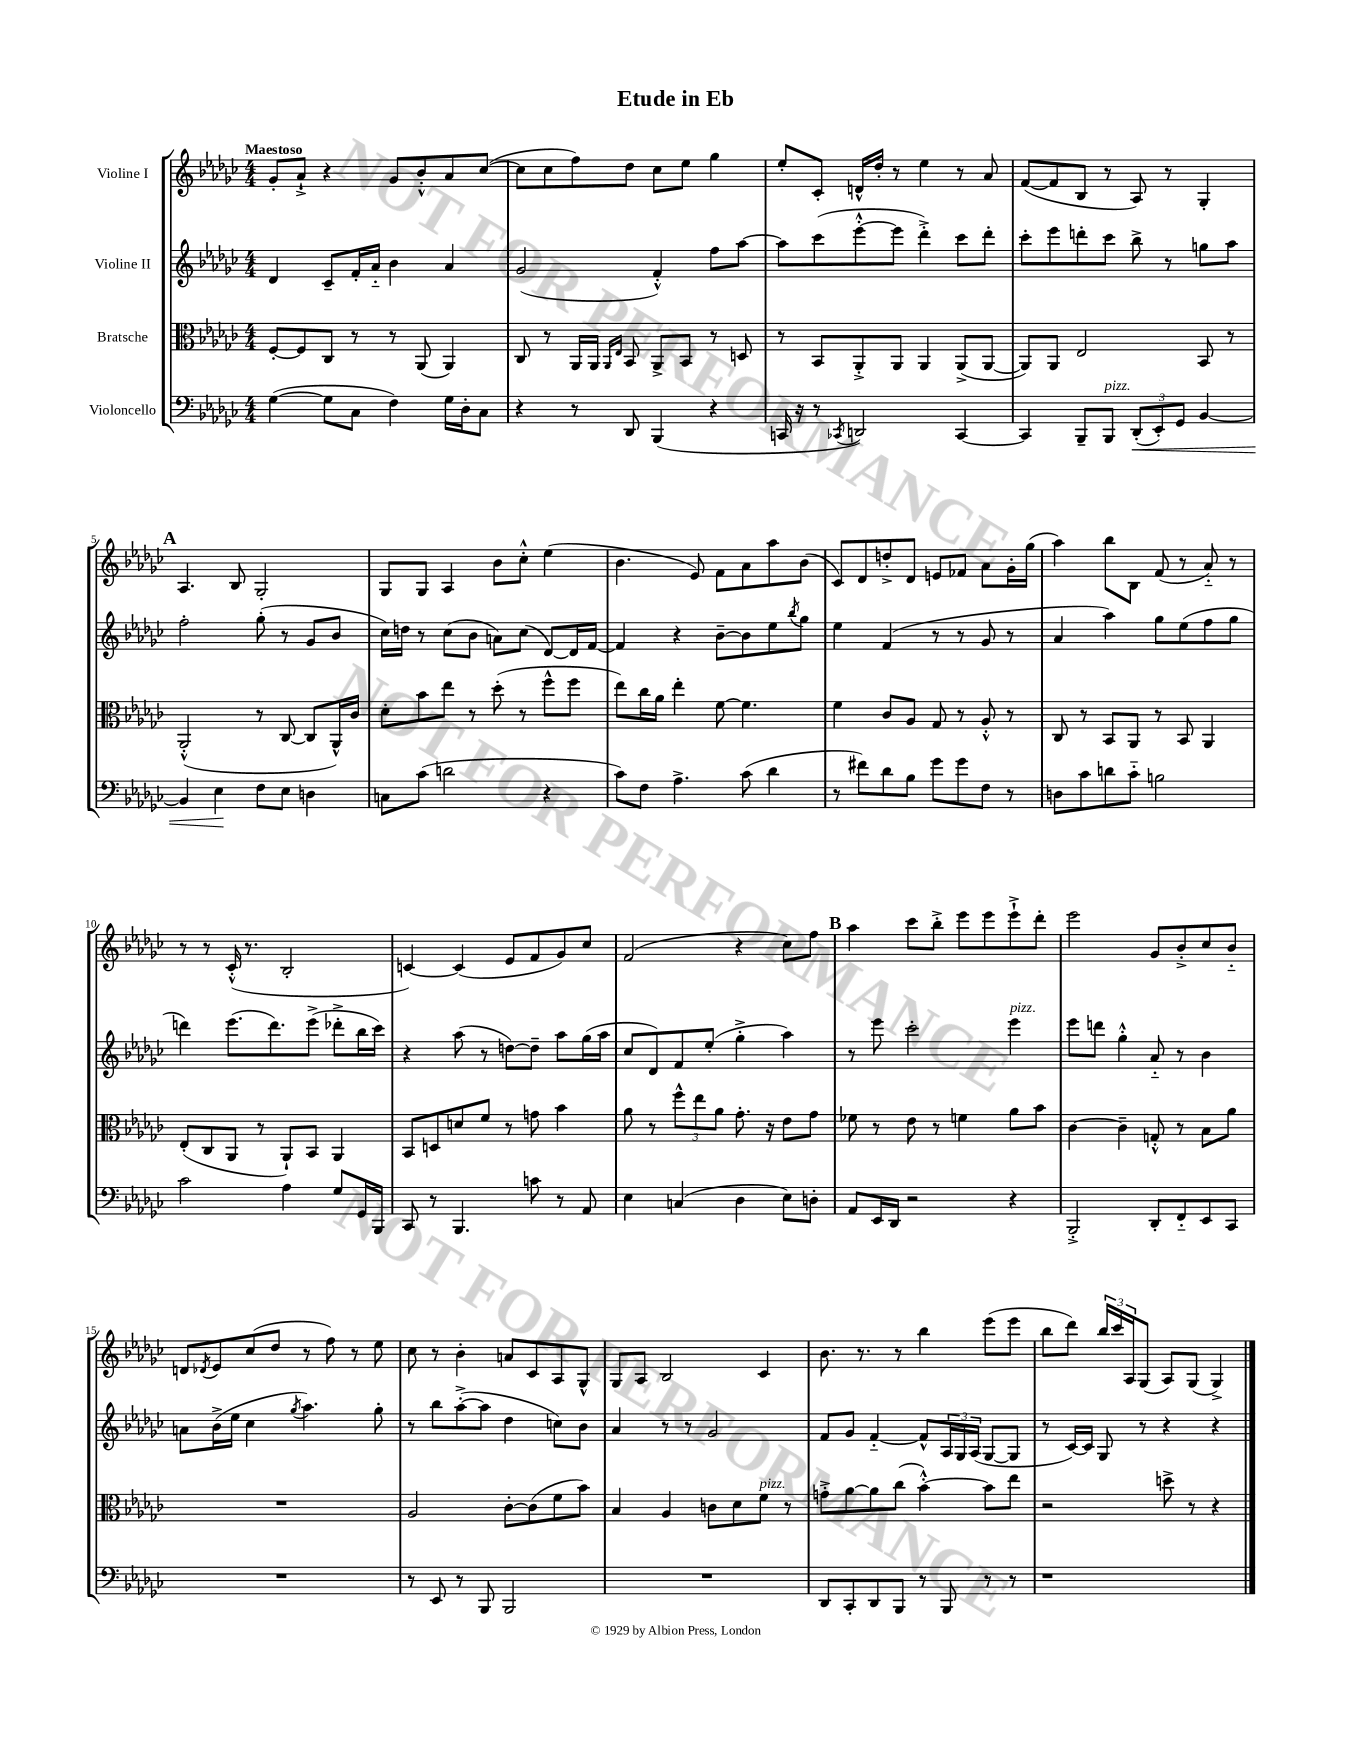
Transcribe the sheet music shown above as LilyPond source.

\header { title = "Etude in Eb" }
<<
\new StaffGroup <<
\new Staff = "s0" \with { instrumentName = "Violine I" } {
    \clef treble \key ges \major \numericTimeSignature \time 4/4 \tempo "Maestoso"
    ges'8-. aes'8-!-> r4 ges'8 bes'8-.-^ aes'8 ces''8~( |
    ces''8 ces''8 f''8) des''8 ces''8 ees''8 ges''4 |
    ees''8-. ces'8-. d'16-^ des''16-. r8 ees''4 r8 aes'8 |
    f'8~( f'8 bes8 r8 aes8) r8 ges4-. |
    \mark \markup { \bold "A" } aes4. bes8 ges2-. |
    ges8 ges8 aes4 bes'8 ces''8-.-^ ees''4( |
    bes'4. ees'8) f'8 aes'8 aes''8 bes'8( |
    ces'8) des'8 d''8-.-> des'8 e'8 fes'8 aes'8 ges'16-. ges''16( |
    aes''4) bes''8 bes8 f'8( r8 aes'8-_) r8 |
    r8 r8 ces'16-.-^( r8. bes2-. |
    c'4~) c'4( ees'8 f'8 ges'8) ces''8 |
    f'2( r4 ces''8) f''8 |
    \mark \markup { \bold "B" } aes''4 ces'''8 bes''8-.-> ees'''8 ees'''8 ees'''8-!-> des'''8-. |
    ees'''2 ges'8 bes'8-.-> ces''8 bes'8-_ |
    d'8 \acciaccatura { des'8 } ees'8 ces''8( des''8 r8 f''8) r8 ees''8 |
    ces''8 r8 bes'4-. a'8 ces'8 aes8 ges8-^ |
    ges8 aes8 bes2 ces'4 |
    bes'8. r8. r8 bes''4 ees'''8( ees'''8 |
    bes''8 des'''8) \tuplet 3/2 { bes''16 ces'''16 aes16 } ges8( aes8) ges8( ges4->) \bar "|." |
}
\new Staff = "s1" \with { instrumentName = "Violine II" } {
    \clef treble \key ges \major \numericTimeSignature \time 4/4
    des'4 ces'8-- f'16-. aes'16-_ bes'4 aes'4 |
    ges'2( f'4-.-^) f''8 aes''8~ |
    aes''8 ces'''8( ees'''8~-.-^ ees'''8 des'''4-.->) ces'''8 des'''8-. |
    ces'''8-. ees'''8 d'''8-. ces'''8 bes''8-> r8 g''8 aes''8 |
    \mark \markup { \bold "A" } f''2-. ges''8-.( r8 ges'8 bes'8 |
    ces''16) d''16 r8 ces''8( bes'8 a'8) ces''8( des'8~) des'16 f'16~ |
    f'4 r4 bes'8~-- bes'8 ees''8 \acciaccatura { bes''8 } ges''8 |
    ees''4 f'4( r8 r8 ges'8 r8 |
    aes'4 aes''4) ges''8 ees''8( f''8 ges''8 |
    d'''4) ees'''8.( d'''8.) ees'''8->( des'''8-.-> bes''16 ces'''16) |
    r4 aes''8( r8 d''8~) d''8-- aes''8 ges''16( aes''16 |
    ces''8 des'8) f'8 ees''8-.( ges''4-.-> aes''4) |
    \mark \markup { \bold "B" } r8 ees'''8 ces'''2-. ees'''4^\markup { \italic "pizz." } |
    ees'''8 d'''8 ges''4-.-^ aes'8-_ r8 bes'4 |
    a'8 bes'16->( ees''16 ces''4 \acciaccatura { ges''8 } aes''4.) ges''8-. |
    r8 bes''8 aes''8~-.->( aes''8 des''4 c''8) bes'8 |
    aes'4 r8 r8 ges'2 |
    f'8 ges'8 f'4~-_ f'8-^ \tuplet 3/2 { aes16 ges16 aes16( } ges8~ ges8 |
    r8 ces'16~) ces'16 ges8 r8 r4 r4 \bar "|." |
}
\new Staff = "s2" \with { instrumentName = "Bratsche" } {
    \clef alto \key ges \major \numericTimeSignature \time 4/4
    f8~-. f8 ces8 r8 r8 aes,8( aes,4) |
    ces8 r8 aes,16 aes,16 \grace { aes,16 ees16 } bes,8 aes,8-> bes,8 r8 d8 |
    r8 bes,8 aes,8-.-> aes,8 aes,4 aes,8->( aes,8~ |
    aes,8) aes,8 ees2 bes,8 r8 |
    \mark \markup { \bold "A" } aes,2-.-^( r8 ces8~ ces8 aes,16-^) ces'16 |
    des'8-. bes'8 ees''8 r8 des''8-.( r8 f''8-^ f''8 |
    ees''8) ces''16 aes'16 ees''4-. f'8~ f'4. |
    f'4 ces'8 aes8 ges8 r8 aes8-.-^ r8 |
    ces8 r8 bes,8 aes,8 r8 bes,8 aes,4 |
    ees8-.( ces8 aes,8 r8 aes,8-!) bes,8 aes,4 |
    bes,8 d8 d'8 f'8 r8 g'8 bes'4 |
    aes'8 r8 \tuplet 3/2 { f''8-^ ees''8 aes'8 } ges'8.-. r16 ees'8 ges'8 |
    \mark \markup { \bold "B" } fes'8 r8 ees'8 r8 f'4 aes'8 bes'8 |
    ces'4~ ces'4-- g8-.-^ r8 bes8 aes'8 |
    R1 |
    aes2 ces'8~-. ces'8( f'8 bes'8) |
    bes4 aes4 c'8 des'8 f'8^\markup { \italic "pizz." } r8 |
    g'8-.-> aes'8~ aes'8 ces''8( bes'4~-.-^) bes'8 ees''8 |
    r2 d''8-> r8 r4 \bar "|." |
}
\new Staff = "s3" \with { instrumentName = "Violoncello" } {
    \clef bass \key ges \major \numericTimeSignature \time 4/4
    ges4~( ges8 ces8 f4) ges16 des16-. ces8 |
    r4 r8 des,8 bes,,4( r4 |
    c,16 r16 r8 \acciaccatura { ces,8 } d,2) ces,4~ |
    ces,4 bes,,8-- bes,,8^\markup { \italic "pizz." } \tuplet 3/2 { des,8-.\<( ees,8-.) ges,8 } bes,4~ |
    \mark \markup { \bold "A" } bes,4 ees4\! f8 ees8 d4 |
    c8 ces'8( d'2 r4 |
    ces'8) f8 aes4.-> ces'8( des'4 |
    r8 fis'8) des'8 bes8 ges'8 ges'8 f8 r8 |
    d8 ces'8 d'8 ces'8-_ b2 |
    ces'2 aes4 ges8 ges,16 bes,,16 |
    ces,8 r8 bes,,4. c'8 r8 aes,8 |
    ees4 c4( des4 ees8) d8-. |
    \mark \markup { \bold "B" } aes,8 ees,16 des,16 r2 r4 |
    bes,,2-.-> des,8-. f,8-_ ees,8 ces,8 |
    R1 |
    r8 ees,8 r8 bes,,8 bes,,2 |
    R1 |
    des,8 ces,8-. des,8 bes,,8 r8 bes,,8 r8 r8 |
    r1 \bar "|." |
}
>>
>>
